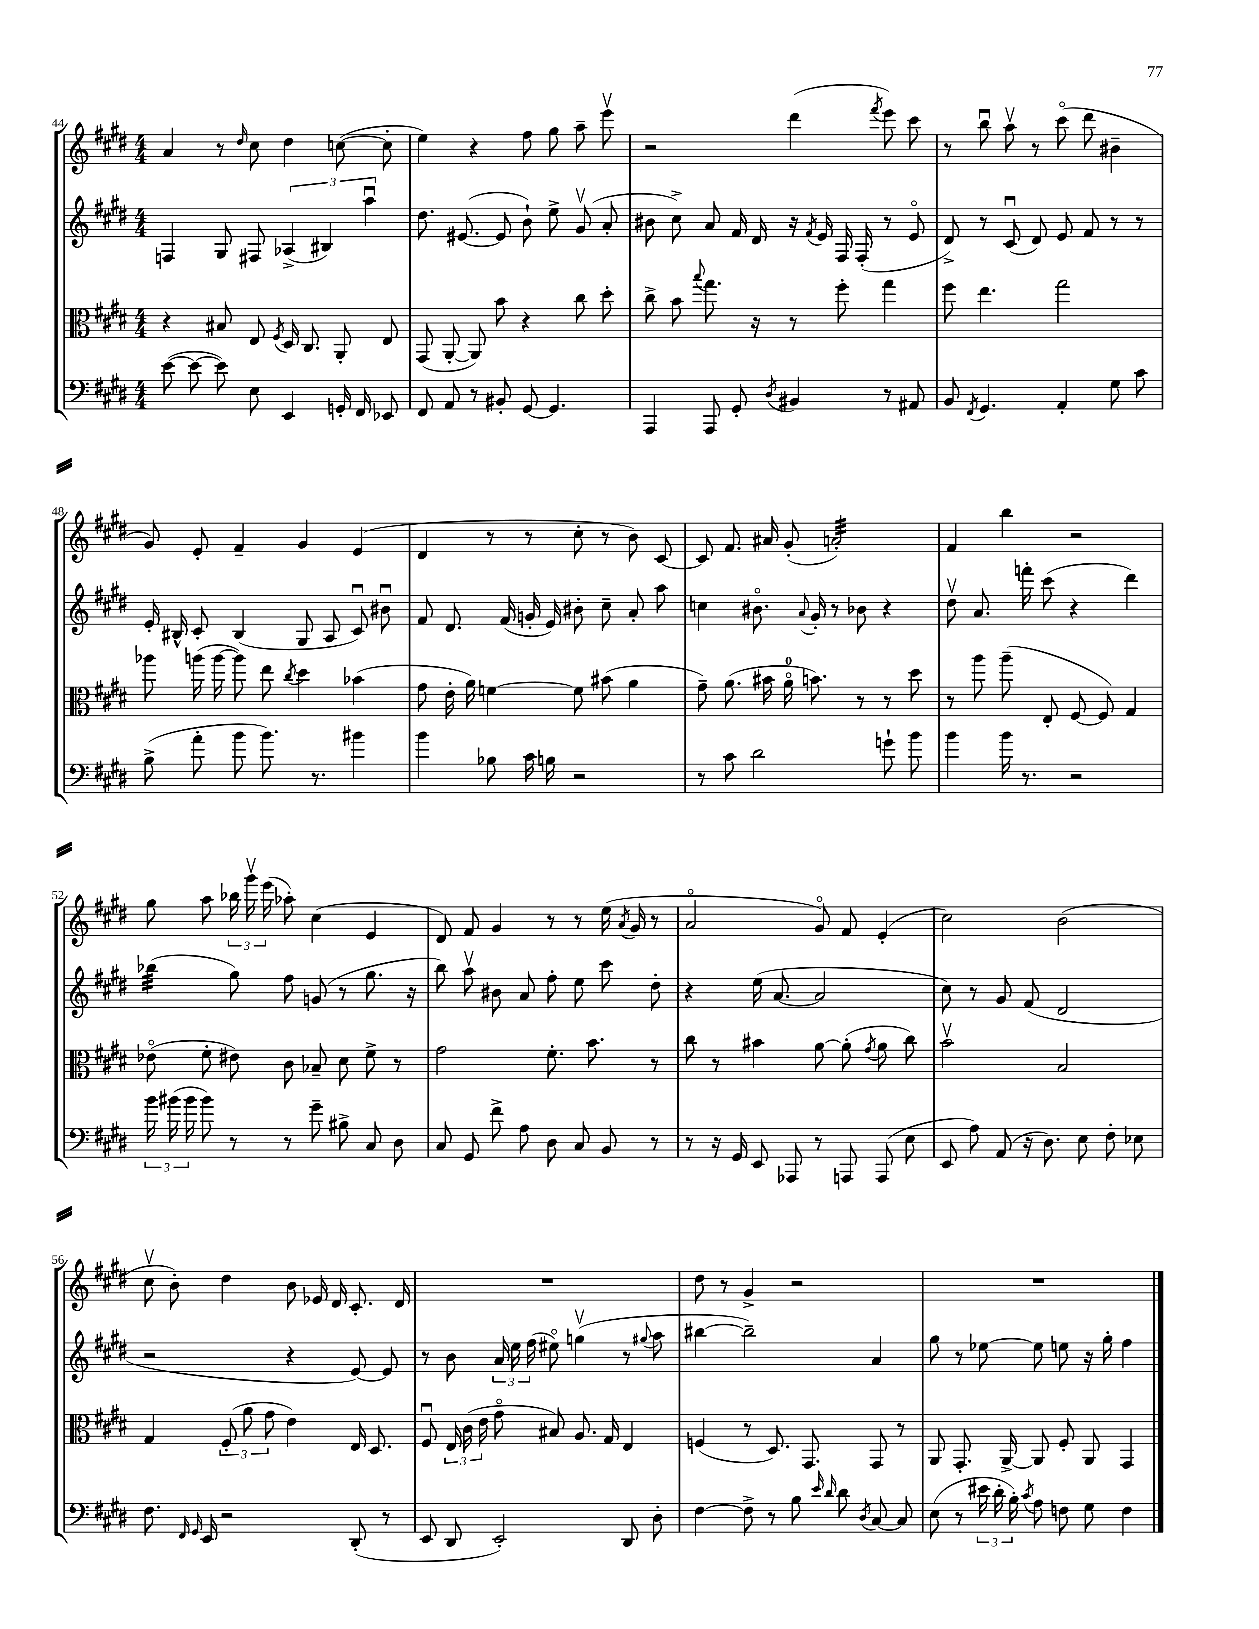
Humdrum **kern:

**kern	**kern	**kern	**kern
*staff4	*staff3	*staff2	*staff1
*clefF4	*clefC3	*clefG2	*clefG2
*k[f#c#g#d#]	*k[f#c#g#d#]	*k[f#c#g#d#]	*k[f#c#g#d#]
*M4/4	*M4/4	*M4/4	*M4/4
([8e	4r	4F	4a
8e_	.	.	.
8e])	8B#	8G#	8r
.	.	.	16qqdd#
8E	8E	8F#	8cc#
.	8qF#	.	.
4EE	16D#	(6A-^	4dd#
.	8.C#	.	.
.	.	6B#)	.
16GG'	8AA'	.	([8cc
16FF#	.	.	.
.	.	6aau	.
8EE-	8E	.	8cc']
=	=	=	=
8FF#	(8GG#	8.dd#	4ee)
8AA	[8AA'	.	.
.	.	([8.e#	.
8r	8AA])	.	4r
8BB#'	8b	8e#]	.
[8GG#	4r	8b`)	8ff#
4.GG#]	.	8ee^	8gg#
.	8cc#	(8g#v	8aa~
.	8dd#'	8a'	8eeev
=	=	=	=
4AAA	8cc#^	8b#	2r
.	8b	8cc#^)	.
.	8qqbb	.	.
8AAA	8.gg#	8a	.
8GG#'	.	16f#	.
.	16r	16d#	.
8qD#	.	.	.
4BB#	8r	16r	(4ddd#
.	.	8qf#	.
.	.	16e	.
.	8ff#'	16F#	.
.	.	(16F#'	.
.	.	.	8qfff#
8r	4gg#	8r	8eee)
8AA#	.	8eo	8ccc#
=	=	=	=
8BB	8ff#	8d#^)	8r
8qFF#	.	.	.
4.GG#	4.ee	8r	8bbu
.	.	(8c#u	8aav
.	.	8d#)	8r
4AA'	2gg#	8e	(8ccc#o
.	.	8f#	8ddd#
8G#	.	8r	4b#~
8c#	.	8r	.
=	=	=	=
(8B^	8aa-	16e'	8g#)
.	.	16B#^^	.
8a'	(16aa	8c#'	8e'
.	[16aa	.	.
8b	8aa])	(4B#	4f#~
8.b)	8ee	.	.
.	8qcc#	.	.
.	4dd#	8G#	4g#
8.r	.	.	.
.	.	8A	.
4b#	(4b-	8c#u)	(4e
.	.	8b#u	.
=	=	=	=
4b	8g#	8f#	4d#
.	16e'	8.d#	.
.	16a)	.	.
8B-	[4f	.	8r
.	.	(16f#	.
16c#	.	16g'	8r
16B	.	16e)	.
2r	8f]	8b#'	8cc#'
.	(8b#	8cc#~	8r
.	4a	8a'	8b)
.	.	8aa	[8c#
=	=	=	=
8r	8g#~)	4cc	8c#]
8c#	(8.a	.	8.f#
2d#	.	8.b#o	.
.	16b#	.	16a#
.	16ao	.	(8g#'
.	.	8qqa	.
.	8.b)	16g#'	.
.	.	8r	2a')
.	8r	8b-	.
8g`	8r	4r	.
8b	8dd#	.	.
=	=	=	=
4b	8r	8dd#v	4f#
.	8aa	8.a	.
16b	(8aa~	.	4bb
8.r	.	16fff'	.
.	8E'	(8ccc#	.
2r	[8F#	4r	2r
.	8F#])	.	.
.	4G#	4ddd#)	.
=	=	=	=
24b	(8e-o	(4bb-	8gg#
(24b#	.	.	.
24b#	.	.	.
8b#)	8f#'	.	8aa
8r	8e#)	8gg#)	24bb-
.	.	.	24ggg#v
.	.	.	(24eee
8r	8c#	8ff#	8aa-')
8g#~	8B-~	(8g	(4cc#
8B#^	8d#	8r	.
8C#	8f#^	8.gg#	4e
8D#	8r	.	.
.	.	16r	.
=	=	=	=
8C#	2g#	8bb)	8d#)
8GG#	.	8aav	8f#
8f#^	.	8b#	4g#
8A	.	8a	.
8D#	8.f#'	8ff#'	8r
8C#	.	8ee	8r
.	8.b	.	.
8BB	.	8ccc#	(16ee
.	.	.	8qa
.	.	.	16g#
8r	8r	8dd#'	8r
=	=	=	=
8r	8cc#	4r	2ao
16r	8r	.	.
16GG#	.	.	.
8EE	4b#	(16ee	.
.	.	[8.a	.
8AAA-	.	.	.
8r	[8a	2a]	8g#o)
8AAA	(8a']	.	8f#
.	8qg#	.	.
(8AAA	8a	.	(4e'
8E	8cc#)	.	.
=	=	=	=
8EE	2bv	8cc#)	2cc#)
8A)	.	8r	.
(8AA	.	8g#	.
16r	.	(8f#	.
8.D#)	.	.	.
.	2B	2d#	(2b
8E	.	.	.
8F#'	.	.	.
8E-	.	.	.
=	=	=	=
8.F#	4G#	2r	8cc#v
.	.	.	8b')
16qqFF#	.	.	.
16qqGG#	.	.	.
16EE	.	.	.
2r	(12F#'	.	4dd#
.	12a	.	.
.	12g#	.	.
.	4e)	4r	8b
.	.	.	16e-
.	.	.	16d#
(8DD#'	16E	[8e)	8.c#'
.	8.D#	.	.
8r	.	8e]	.
.	.	.	16d#
=	=	=	=
8EE	8F#u	8r	1r
8DD#	24E	8b	.
.	(24c#	.	.
.	24e	.	.
2EE')	8g#o	24a	.
.	.	24ee	.
.	.	(24ff#	.
.	8B#)	8ee#o)	.
.	8.A	(4ggv	.
.	16G#	.	.
8DD#	4E	8r	.
.	.	8qqgg#	.
8D#'	.	8aa	.
=	=	=	=
[4F#	(4F	[4bb#	8dd#
.	.	.	8r
8F#^]	8r	2bb#~])	4g#^
8r	8.D#)	.	.
8B	.	.	2r
.	8.GG#	.	.
16qqe	.	.	.
16qqd#	.	.	.
8d#	.	.	.
8qD#	.	.	.
[8C#	8GG#	4a	.
8C#]	8r	.	.
=	=	=	=
(8E	8AA	8gg#	1r
8r	8.GG#'	8r	.
24e#	.	[8ee-	.
24d#'	.	.	.
.	[16AA^	.	.
24B')	.	.	.
8qc#	.	.	.
8A	8AA]	8ee-]	.
8F	8F#'	8ee	.
8G#	8AA	16r	.
.	.	16gg#'	.
4F	4GG#	4ff#	.
==	==	==	==
*-	*-	*-	*-
